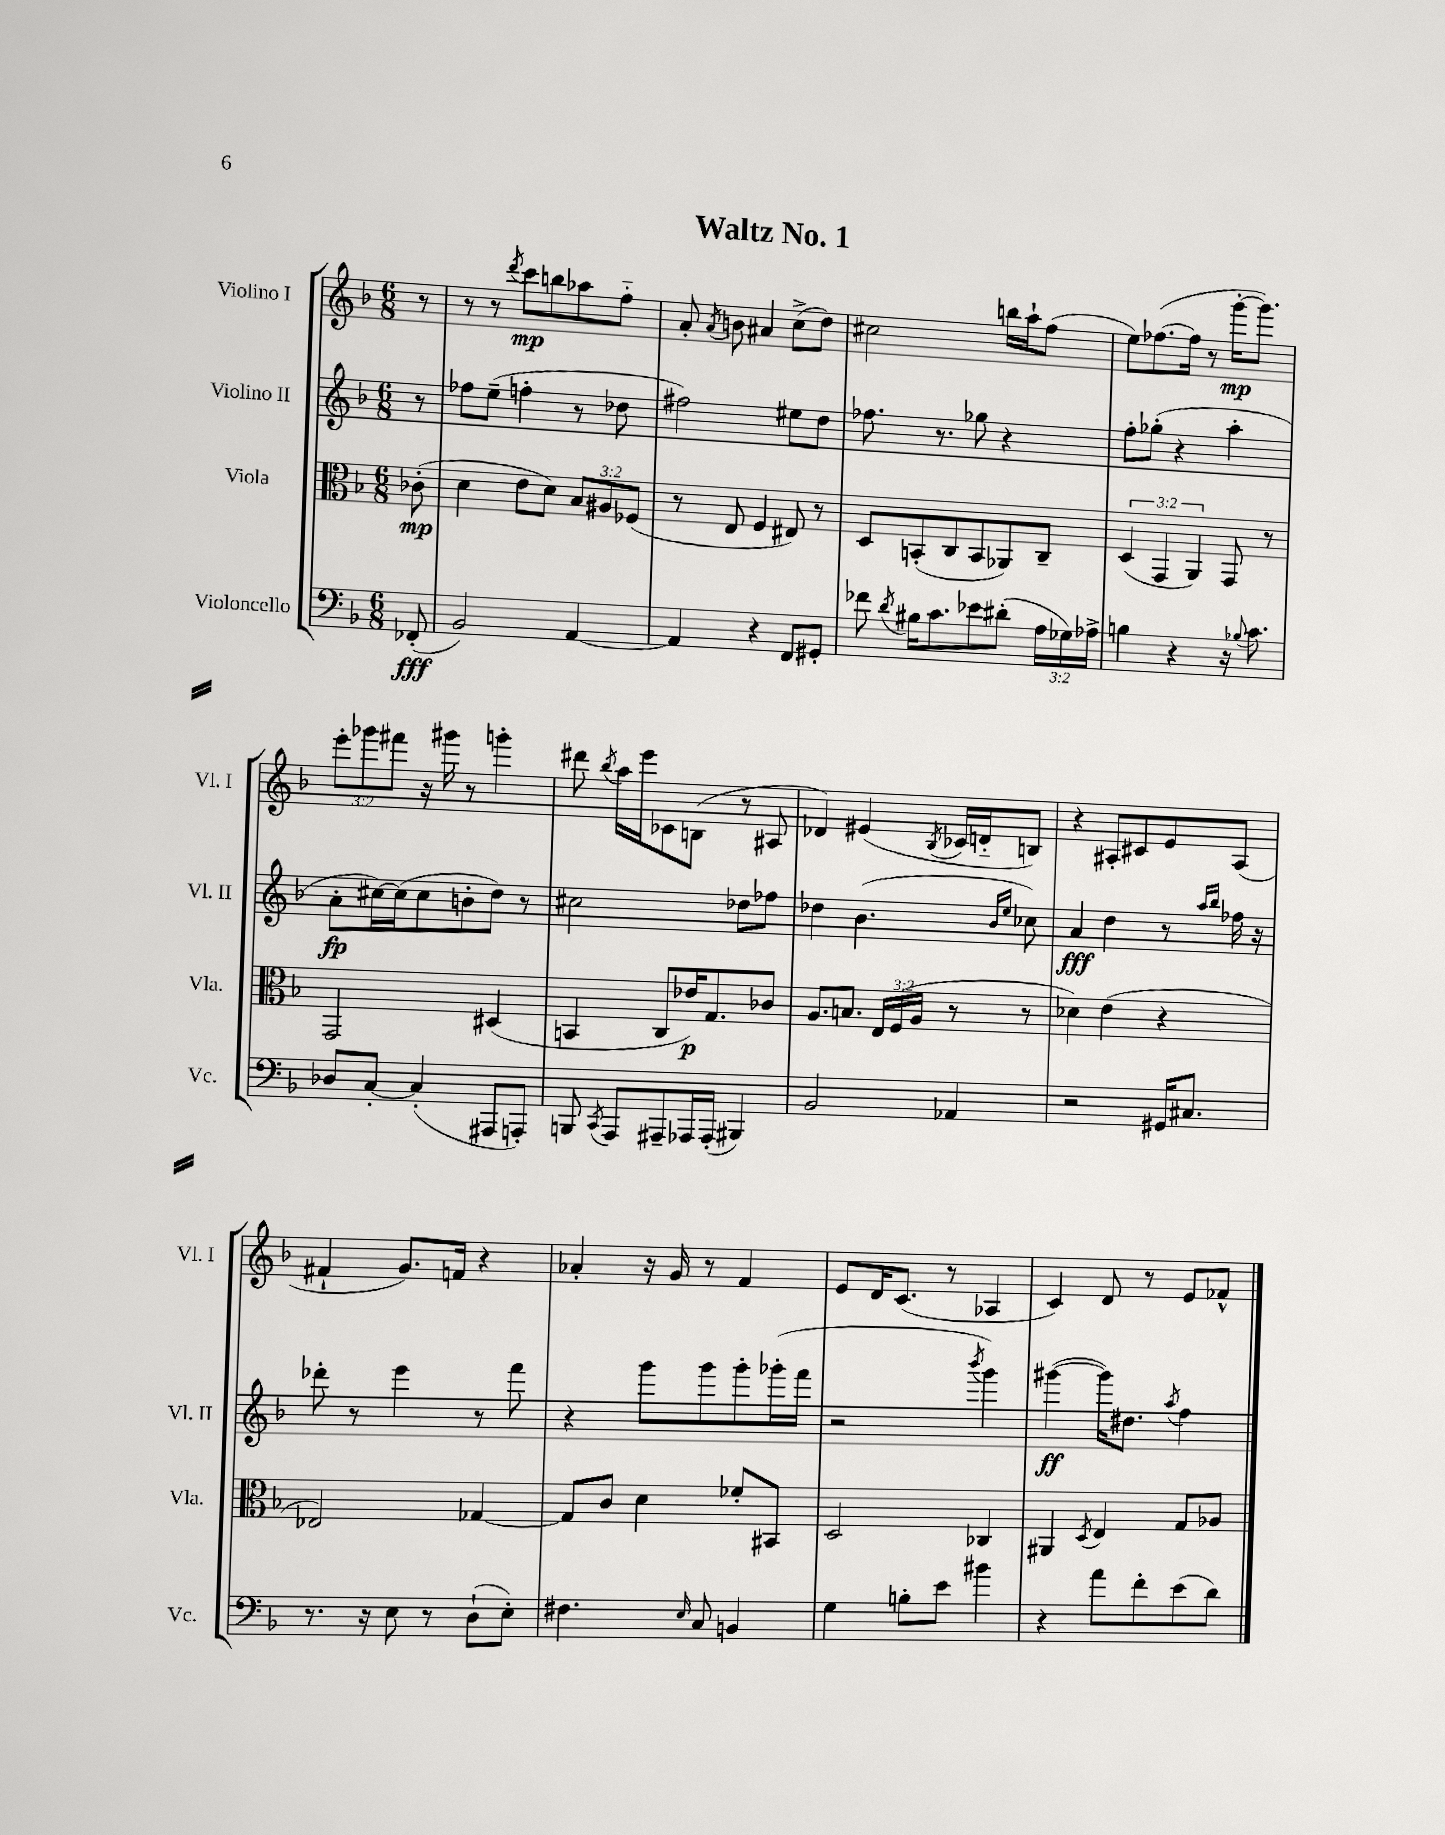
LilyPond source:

\header { title = "Waltz No. 1" }
<<
\new StaffGroup <<
\new Staff = "s0" \with { instrumentName = "Violino I" shortInstrumentName = "Vl. I" } {
    \clef treble \key f \major \numericTimeSignature \time 6/8 \override Staff.TupletNumber.text = #tuplet-number::calc-fraction-text \partial 8
    \autoBeamOff r8 |
    r8 r8 \acciaccatura { d'''8 } c'''8[\mp b''8 aes''8 f''8]-_ |
    a'8-. \acciaccatura { a'8 } b'8 ais'4 c''8[->( d''8]) |
    cis''2 b''16[ a''16-! f''8]( |
    e''8[) fes''8.~( fes''16] r8 g'''16[~-.\mp g'''8.]) |
    \tuplet 3/2 { e'''8[-. ges'''8 fis'''8] } r16 gis'''16 r8 g'''4-. |
    dis'''8 \acciaccatura { bes''8 } a''16[ e'''16 ces'8 b8]( r8 ais8 |
    des'4) eis'4( \acciaccatura { bes8 } ces'16[ d'16-_ b8]) |
    r4 ais8[-. cis'8 e'8 ais8]( |
    fis'4-! g'8.[) f'16] r4 |
    aes'4-. r16 g'16 r8 f'4 |
    e'8[ d'16 c'8.]( r8 aes4 |
    c'4) d'8 r8 e'8[ fes'8]-^ \bar "|." |
}
\new Staff = "s1" \with { instrumentName = "Violino II" shortInstrumentName = "Vl. II" } {
    \clef treble \key f \major \numericTimeSignature \time 6/8 \partial 8
    \autoBeamOff r8 |
    fes''8[ e''8]--( f''4-. r8 des''8 |
    fis''2) eis''8[ d''8] |
    fes''8. r8. ges''8 r4 |
    f''8[-. ges''8]-.( r4 a''4-. |
    a'8[-.\fp cis''16~) cis''16( cis''8 b'8-. d''8]) r8 |
    cis''2 des''8[ fes''8] |
    des''4 bes'4.( \grace { bes'16[ e''16] } ces''8) |
    a'4\fff d''4 r8 \grace { a''16[ bes''16] } fes''16 r16 |
    des'''8-. r8 e'''4 r8 f'''8 |
    r4 g'''8[ g'''8 g'''8-. ges'''16-.( f'''16] |
    r2 \acciaccatura { bes'''8 } g'''4) |
    gis'''4~\ff( gis'''16[) dis''8.] \acciaccatura { a''8 } f''4 \bar "|." |
}
\new Staff = "s2" \with { instrumentName = "Viola" shortInstrumentName = "Vla." } {
    \clef alto \key f \major \numericTimeSignature \time 6/8 \override Staff.TupletNumber.text = #tuplet-number::calc-fraction-text \partial 8
    \autoBeamOff ces'8-.\mp( |
    d'4 e'8[ d'8]) \tuplet 3/2 { bes8[ ais8 fes8]( } |
    r8 e8 f4 eis8) r8 |
    d8[ b,8-.( c8 b,8 aes,8) c8]-- |
    \tuplet 3/2 { d4( g,4 a,4) } g,8 r8 |
    g,2 dis4( |
    b,4 c8[ ees'16\p) g8. ces'8] |
    a8.[ b8.] \tuplet 3/2 { e16[ f16( a16] } r8 r8 |
    des'4) e'4( r4 |
    ees2) ges4~ |
    ges8[ c'8] d'4 fes'8[-. bis,8] |
    d2 ces4 |
    ais,4 \acciaccatura { d8 } e4 g8[ aes8] \bar "|." |
}
\new Staff = "s3" \with { instrumentName = "Violoncello" shortInstrumentName = "Vc." } {
    \clef bass \key f \major \numericTimeSignature \time 6/8 \override Staff.TupletNumber.text = #tuplet-number::calc-fraction-text \partial 8
    \autoBeamOff fes,8-.\fff( |
    bes,2) a,4~ |
    a,4 r4 f,8[ gis,8]-. |
    fes'8 \acciaccatura { d'8 } bis16[ c'8. ees'8 dis'8]-.( \tuplet 3/2 { a16[ ges16) aes16]-> } |
    b4 r4 r16 \appoggiatura { bes8 } c'8. |
    des8[ c8]~-. c4-.( ais,,8[ a,,8]-.) |
    b,,8 \acciaccatura { c,8 } a,,8[ ais,,8-- aes,,16 aes,,16]-.( bis,,4) |
    bes,2 aes,4 |
    r2 gis,16[ cis8.] |
    r8. r16 e8 r8 d8[-!( e8]-.) |
    fis4. \grace { e16 } c8 b,4 |
    g4 b8[-. e'8] bis'4 |
    r4 a'8[ f'8-. e'8( d'8]) \bar "|." |
}
>>
>>
\layout { \context { \Score \remove "Bar_number_engraver" } }
